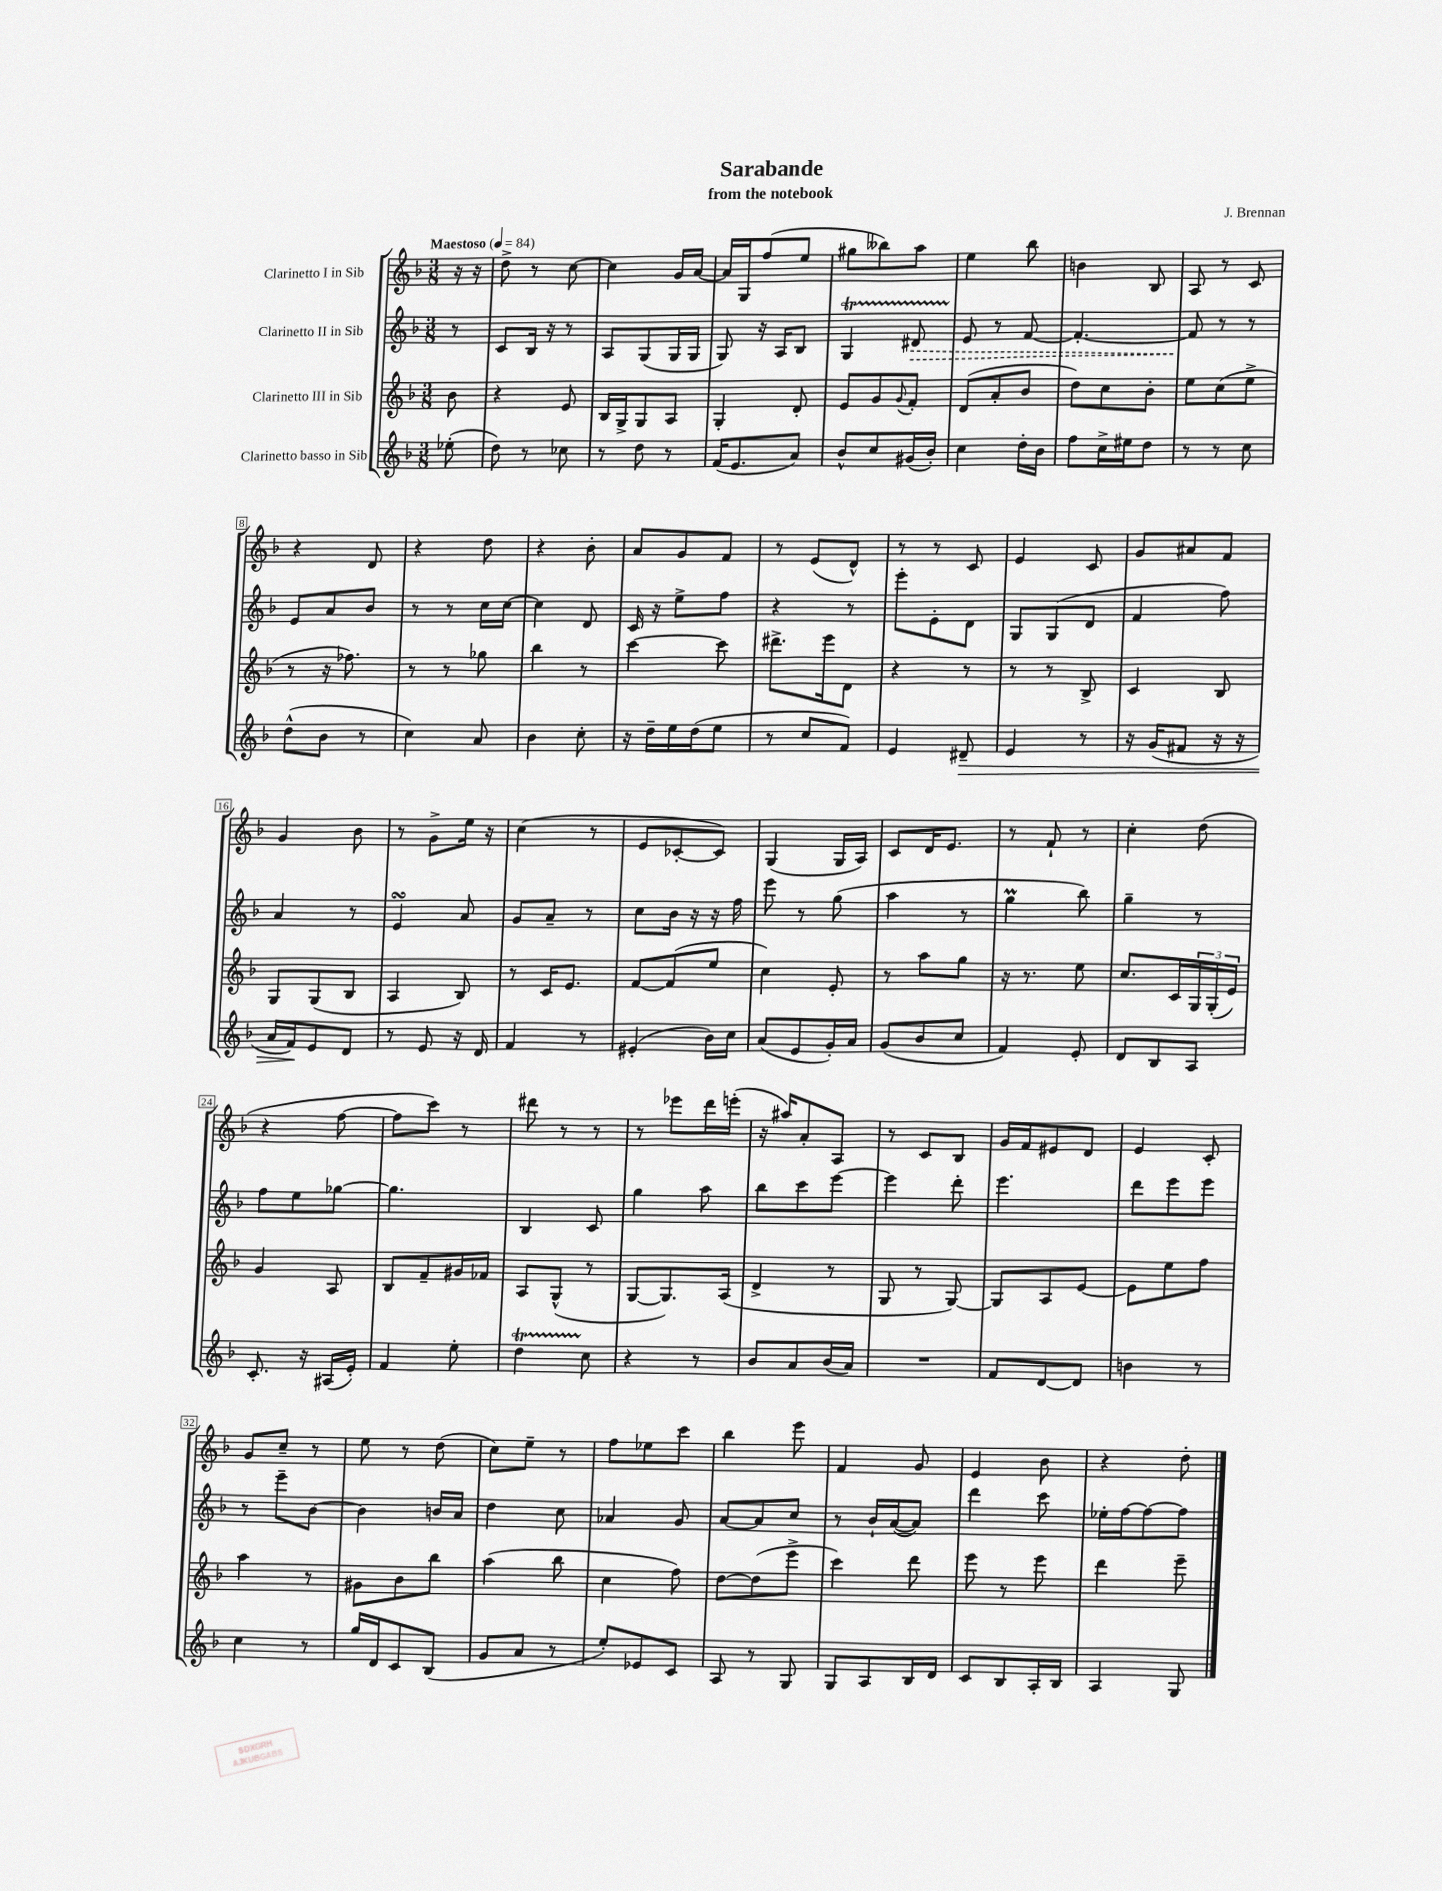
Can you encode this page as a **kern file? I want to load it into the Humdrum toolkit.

**kern	**kern	**kern	**kern
*staff4	*staff3	*staff2	*staff1
*clefG2	*clefG2	*clefG2	*clefG2
*k[b-]	*k[b-]	*k[b-]	*k[b-]
*M3/8	*M3/8	*M3/8	*M3/8
*MM84	*MM84	*MM84	*MM84
(8ee-'	8b-	8r	16r
.	.	.	16r
=	=	=	=
8dd)	4r	8c	8dd^
8r	.	16B-	8r
.	.	16r	.
8cc-	8e	8r	[8cc
=	=	=	=
8r	16B-	8A	4cc]
.	16G^	.	.
8dd	8G	(8G	.
8r	8A	16G	16g
.	.	16G	[16a
=	=	=	=
(16f	4G'	8G)	16a]
8.e	.	.	16G
.	.	16r	(8ff
.	.	16A	.
8a)	8d'	8B-	8ee
=	=	=	=
8b-^^	8e	4G	8gg#
8cc	8g	.	8bb--)
.	8qqg	.	.
(16g#	8f'	8d#	8aa
16b-')	.	.	.
=	=	=	=
4cc	(8d	8e	4ee
.	8a'	8r	.
16dd'	8b-	[8f	8bb-
16b-	.	.	.
=	=	=	=
8ff	8dd)	4.f'_	4b
16cc^	8cc	.	.
16ee#	.	.	.
8dd	8b-'	.	8B-
=	=	=	=
8r	8ee	8f]	8A
8r	(8cc	8r	8r
8cc	8ee^	8r	8c
=	=	=	=
(8dd^^	8r	8e	4r
8b-	16r	8a	.
.	8.ff-)	.	.
8r	.	8b-	8d
=	=	=	=
4cc)	8r	8r	4r
.	8r	8r	.
8a	8gg-	16cc	8dd
.	.	[16cc	.
=	=	=	=
4b-	4bb-	4cc]	4r
8cc'	8r	8d	8b-'
=	=	=	=
16r	[4ccc	16c	8a
16dd~	.	16r	.
16ee	.	8ee^	8g
(16dd	.	.	.
8ee	8ccc]	8ff	8f
=	=	=	=
8r	8.ddd#^	4r	8r
8cc	.	.	(8e
.	16eee	.	.
8f)	8d	8r	8d^^)
=	=	=	=
4e	4r	8eee'	8r
.	.	8e'	8r
8d#~	8r	8d	8c
=	=	=	=
4e	8r	8G	4e
.	8r	(8G	.
8r	8B-^	8d	8c
=	=	=	=
16r	4c	4f	8g
(16g	.	.	.
8f#	.	.	8a#
16r	8B-	8ff)	8f
16r	.	.	.
=	=	=	=
16a	8G	4a	4g
16f)	.	.	.
8e	(8G	.	.
8d	8B-	8r	8b-
=	=	=	=
8r	4A	4e	8r
8e	.	.	8g^
16r	8B-)	8a	16ee
16d	.	.	16r
=	=	=	=
4f	8r	8g	(4cc
.	16c	8a~	.
.	8.e	.	.
8r	.	8r	8r
=	=	=	=
(4e#'	[8f	8cc	8e
.	(8f]	16b-	[8c-'
.	.	16r	.
16b-)	8ee	16r	8c-])
16cc	.	16ff	.
=	=	=	=
(8a	4cc)	8eee	(4G
8e	.	8r	.
16g')	8e'	(8gg	16G
16a	.	.	16A)
=	=	=	=
(8g	8r	4aa	8c
8b-	8aa	.	16d
.	.	.	8.e
8cc	8gg	8r	.
=	=	=	=
4f)	16r	4gg	8r
.	8.r	.	.
.	.	.	8f`
8e'	8ee	8bb-)	8r
=	=	=	=
8d	8.cc	4gg~	4cc'
8B-	.	.	.
.	16c	.	.
8A	24G	8r	(8dd
.	(24G'	.	.
.	24e)	.	.
=	=	=	=
8.c'	4g	8ff	4r
.	.	8ee	.
16r	.	.	.
(16A#	8A	[8gg-	[8ff
16e')	.	.	.
=	=	=	=
4f	8B-	4.gg-]	8ff]
.	8f~	.	8ccc)
8ee'	16g#	.	8r
.	16f-	.	.
=	=	=	=
4dd	8A	4B-	8ddd#
.	(8G^^	.	8r
8cc	8r	8c	8r
=	=	=	=
4r	[8G	4gg	8r
.	8.G])	.	8eee-
8r	.	8aa	16ddd
.	(16A	.	(16eee'
=	=	=	=
8b-	4d^	8bb-	16r
.	.	.	16aa#)
8a	.	8ccc	8a'
(16b-	8r	[8eee	8A
16a)	.	.	.
=	=	=	=
4.r	8G	4eee]	8r
.	8r	.	8c
.	[8G)	8ddd'	8B-
=	=	=	=
8f	8G]	4.eee	16g
.	.	.	16f
[8d	8A	.	8e#
8d]	[8e	.	8d
=	=	=	=
4b	8e]	8ddd	4e
.	8ee	8eee	.
8r	8ff	8eee	8c'
=	=	=	=
4cc	4aa	8r	8g
.	.	8eee~	8cc~
8r	8r	[8b-	8r
=	=	=	=
16gg	8g#	4b-]	8ee
16d	.	.	.
8c	8b-	.	8r
(8B-	8bb-	16b	(8dd
.	.	16a	.
=	=	=	=
8g	(4aa	4dd	8cc)
8a	.	.	8ee~
8r	8bb-	8cc	8r
=	=	=	=
8ee')	4cc	4a-	8ff
8e-	.	.	8ee-
8c	8ff)	8g	8ccc
=	=	=	=
8A	[8dd	[8a	4bb-
8r	(8dd]	8a]	.
8G	8eee^	8cc	8eee
=	=	=	=
8G	4ccc)	8r	4f
8A	.	16b-`	.
.	.	([16a	.
16B-	8ddd	8a])	8g
16d	.	.	.
=	=	=	=
8c	8eee	4ddd	4e
8B-	8r	.	.
16A'	8eee	8ccc	8b-
16B-	.	.	.
=	=	=	=
4A	4ddd	16ee-'	4r
.	.	[16ff	.
.	.	8ff_	.
8G	8eee~	8ff]	8dd'
==	==	==	==
*-	*-	*-	*-
